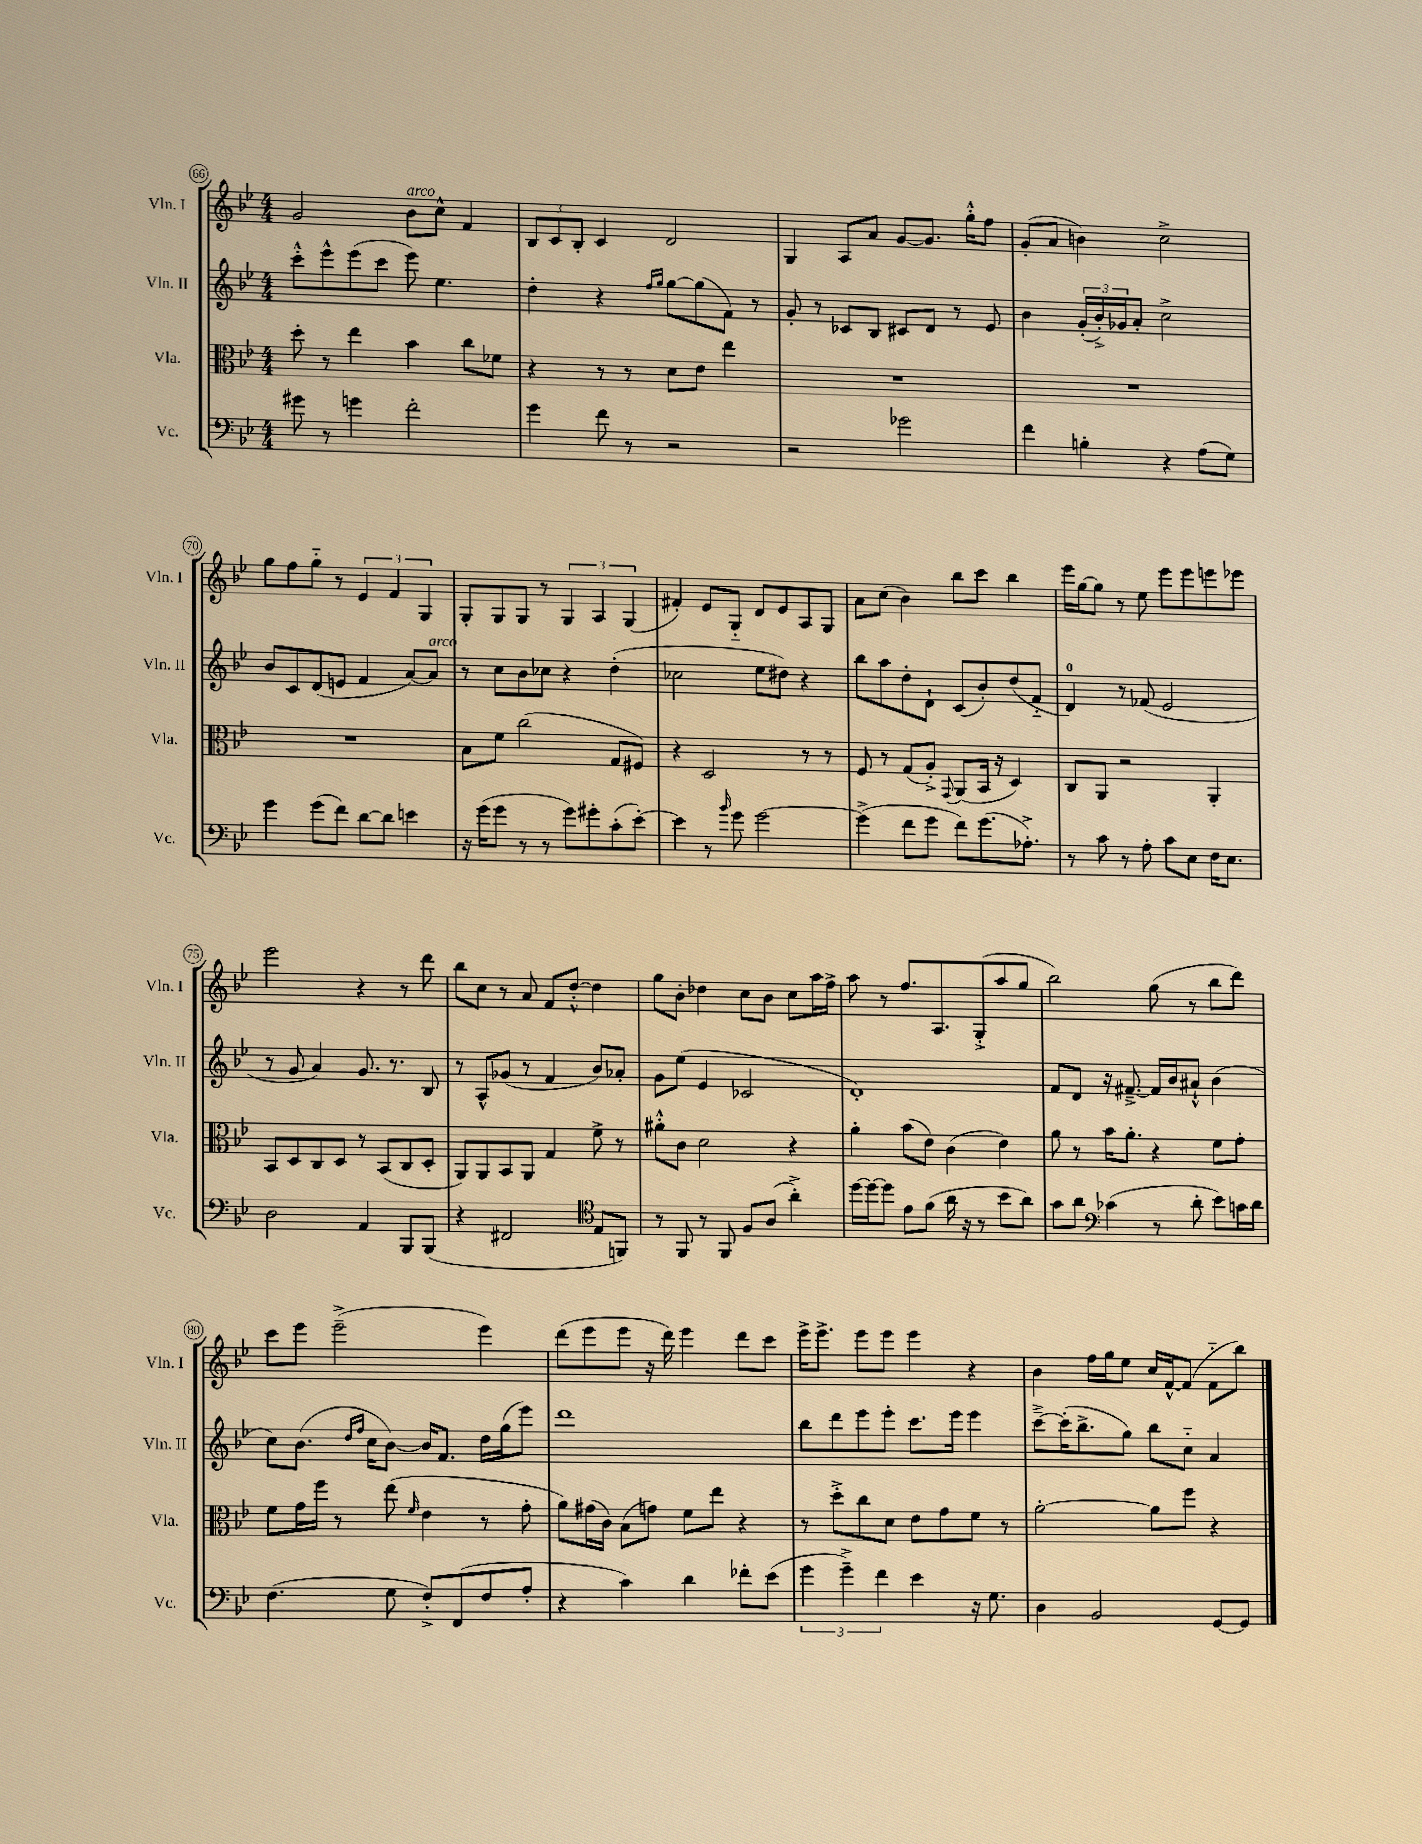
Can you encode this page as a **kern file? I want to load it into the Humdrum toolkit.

**kern	**kern	**kern	**kern
*part4	*part3	*part2	*part1
*staff4	*staff3	*staff2	*staff1
*I"Vc.	*I"Vla.	*I"Vln. II	*I"Vln. I
*I'Vc.	*I'Vla.	*I'Vln. II	*I'Vln. I
*clefF4	*clefC3	*clefG2	*clefG2
*k[b-e-]	*k[b-e-]	*k[b-e-]	*k[b-e-]
*M4/4	*M4/4	*M4/4	*M4/4
=66	=66	=66	=66
8g#X\	8dd'\	8ccc'^^\L	2g/
8r	8r	8eee-^^\	.
4gn\	4ee-\	(8eee-\	.
.	.	8ccc\J	.
!	!	!	!LO:TX:a:i:t=arco
2f'\	4b-\	8eee-\)	8b-\L
.	.	4.ee-\	8cc^^\J
.	8cc\L	.	4f/
.	8f-X\J	.	.
=67	=67	=67	=67
4g\	4r	4dd'\	12B-/L
.	.	.	12c/
.	.	.	12B-'/J
8f\	8r	4r	4c/
8r	8r	.	.
.	.	16qqff/LL	.
.	.	16qqgg/JJ	.
2r	8d\L	[8gg\L	2d/
.	8e-\J	(8gg\]	.
.	4ee-\	8f\J)	.
.	.	8r	.
=68	=68	=68	=68
2r	1r	8g'/	4G/
.	.	8r	.
.	.	8c-X/L	8A/L
.	.	8B-/J	8a/J
2g-X\	.	8c#X/L	[8g/L
.	.	8d/J	8.g/J]
.	.	8r	.
.	.	.	16gg'^^\KL
.	.	8e-/	8ff\J
=69	=69	=69	=69
4f\	1r	4b-\	(8g'/L
.	.	.	8a/J
4Bn'\	.	(24g'/LL	4bn\)
.	.	24b-'^/)	.
.	.	24g-X/J	.
.	.	8a'/J	.
4r	.	2cc^\	2cc^\
(8A\L	.	.	.
8G\J)	.	.	.
!!LO:LB:g=z
=70	=70	=70	=70
4g\	1r	8b-/L	8gg\L
.	.	8c/	8ff\
(8g\L	.	(8d/	8gg\J
8f\J)	.	8en/J	8r
[8d\L	.	4f/	6e-/
8d\J]	.	.	.
.	.	.	6f/
4en\	.	[8a/L)	.
.	.	.	6G/
!	!	!LO:TX:a:i:t=arco	!
.	.	8a/J]	.
=71	=71	=71	=71
16r	8B-\L	8r	8G'/L
(16g\KL	.	.	.
8g\J	8f\J	8cc\L	8G/
8r	(2cc\	8b-\	8G/J
8r	.	8cc-X\J	8r
8g\L)	.	4r	6G/
8g#X'\	.	.	.
.	.	.	6A/
(8c'\	8G/L	(4dd'\	.
.	.	.	(6G/
[8e-'\J)	8F#X/J)	.	.
=72	=72	=72	=72
4e-\]	4r	2cc-X\	4f#X'/)
8r	2D/	.	8e-/L
16qqb-/	.	.	.
8g\	.	.	8G/J
[2g\	.	8ee-\L	8d/L
.	.	8dd#X\J)	8e-/
.	8r	4r	8A/
.	8r	.	8G/J
=73	=73	=73	=73
(4g^\]	8F/	8bb-\L	8a\L
.	8r	8aa\	(8cc\J
8f\L	(8G/L	8dd'\	4b-\)
8g\J	8A'^/J)	8d`\J	.
.	8qqGG/	.	.
8f\L)	(8AA/L	(8c/L	8bb-\L
(8.g\	16BB-/Jk	8b-'/)	8ccc\J
.	16r	.	.
.	4D/)	(8dd/	4bb-\
8.A-X'^\J)	.	.	.
.	.	8f/J	.
=74	=74	=74	=74
8r	8C/L	4d/)	16eee-\LL
.	.	.	[16gg\J
8c\	8AA/J	.	8gg\J]
8r	2r	8r	8r
8A'\	.	(8f-X/	8ee-\
8c\L	.	2e-/	8eee-\L
8E-\J	.	.	8eee-\
16F\KL	4AA'/	.	8eeen\
8.E-\J	.	.	.
.	.	.	8eee-X\J
!!LO:LB:g=z
=75	=75	=75	=75
2D\	8BB-/L	8r	2eee-\
.	8D/	8g/	.
.	8C/	4a/)	.
.	8D/J	.	.
4AA/	8r	8.g/	4r
.	(8BB-/L	.	.
.	.	8.r	.
8BBB-/L	8C/	.	8r
(8BBB-/J	8D'/J	8B-/	8ddd\
=76	=76	=76	=76
4r	8AA/L)	8r	8bb-\L
.	8AA/	8A^^/L	8cc\J
2FF#X/	8BB-/	(8g-X/J	8r
.	8AA/J	8r	8a/
.	4G/	4f/	8f/L
.	.	.	[8dd'^^/J
*clefC4	*	*	*
8E-/L	8f^\	8b-/L)	4dd\]
8FFn/J)	8r	8a-X'/J	.
=77	=77	=77	=77
8r	8a#X'^^\L	8g\L	8gg\L
8FF/	8c\J	(8ee-\J	8b-'\J
8r	2d\	4e-/	4dd-X\
8FF/	.	.	.
8F/L	.	2c-X/	8cc\L
(8A/J	.	.	8b-\J
4a'^\)	4r	.	8cc\L
.	.	.	16aa\L
.	.	.	16ff^\JJ
=78	=78	=78	=78
[16dd\LL	4a'\	1d')	8aa\
16dd\J_	.	.	.
8dd\J]	.	.	8r
8e-\L	(8b-\L	.	8.ff/L
(8f\J	8e-\J)	.	.
.	.	.	8.A/
16a\	(4c\	.	.
16r	.	.	.
8r	.	.	(8G'^/
8b-\L	4e-\)	.	8aa/
8a\J)	.	.	8gg/J
=79	=79	=79	=79
8g\L	8a\	8f/L	2bb-\)
8a\J	8r	8d/J	.
*clefF4	*	*	*
(4c-X\	16b-\KL	16r	.
.	8.a'\J	[8.f#X~^/	.
8r	4r	16f#/LL]	(8gg\
.	.	16b-/J	.
8d'\	.	8a#X`^^/J	8r
8e-\L)	8f\L	(4b-\	8bb-\L
16cn\L	8g'\J	.	8ddd\J)
16d\JJ	.	.	.
!!LO:LB:g=z
=80	=80	=80	=80
(4.F\	8f\L	8cc\L)	8ccc\L
.	16g\L	(8.b-\J	8eee-\J
.	16ff\JJ	.	.
.	8r	.	(2eee-~^\
.	.	16qqdd/LL	.
.	.	16qqff/JJ	.
.	.	16cc\KL	.
8G\	(8ee-\	[8b-\J)	.
.	16qqf/	.	.
8F'^/L)	4e-\	16b-/KL]	.
.	.	8.f/J	.
(8FF/	.	.	.
8F/	8r	16dd\LL	4eee-\)
.	.	(16gg\J	.
8A'/J	8g'\	8eee-\J)	.
=81	=81	=81	=81
4r	8a\L)	1ddd	(8ddd\L
.	(16g#X\L	.	8eee-\
.	16c\JJ)	.	.
4c\)	(8B-\L	.	8eee-\J
.	8gn\J)	.	16r
.	.	.	16ddd\)
4d\	8f\L	.	4eee-\
.	8ee-\J	.	.
8f-X'\L	4r	.	8ddd\L
(8e-\J	.	.	8ccc\J
=82	=82	=82	=82
6g\	8r	8bb-\L	16eee-^\KL
.	.	.	8.eee-^\J
.	8dd'^\L	8ddd\	.
6g~^\)	.	.	.
.	8cc\	8eee-\	8eee-\L
6f\	.	.	.
.	8d\J	8eee-'\J	8eee-\J
4e-\	8e-\L	8.ccc\L	4eee-\
.	8g\	.	.
.	.	16eee-\Jk	.
16r	8f\J	4eee-\	4r
8.G\	.	.	.
.	8r	.	.
=83	=83	=83	=83
4D\	[2a'\	[8ccc~^\L	4b-\
.	.	(16ccc'\K]	.
.	.	8.bb-^\	.
2BB-/	.	.	16ff\LL
.	.	.	16gg\J
.	.	8gg\J)	8ee-\J
.	8a\L]	8bb-\L	16cc/LL
.	.	.	[16f^^/J
.	8ff\J	8cc\J	(8f/J]
[8GG/L	4r	4a/	8f\L
8GG/J]	.	.	8bb-\J)
==	==	==	==
*-	*-	*-	*-
